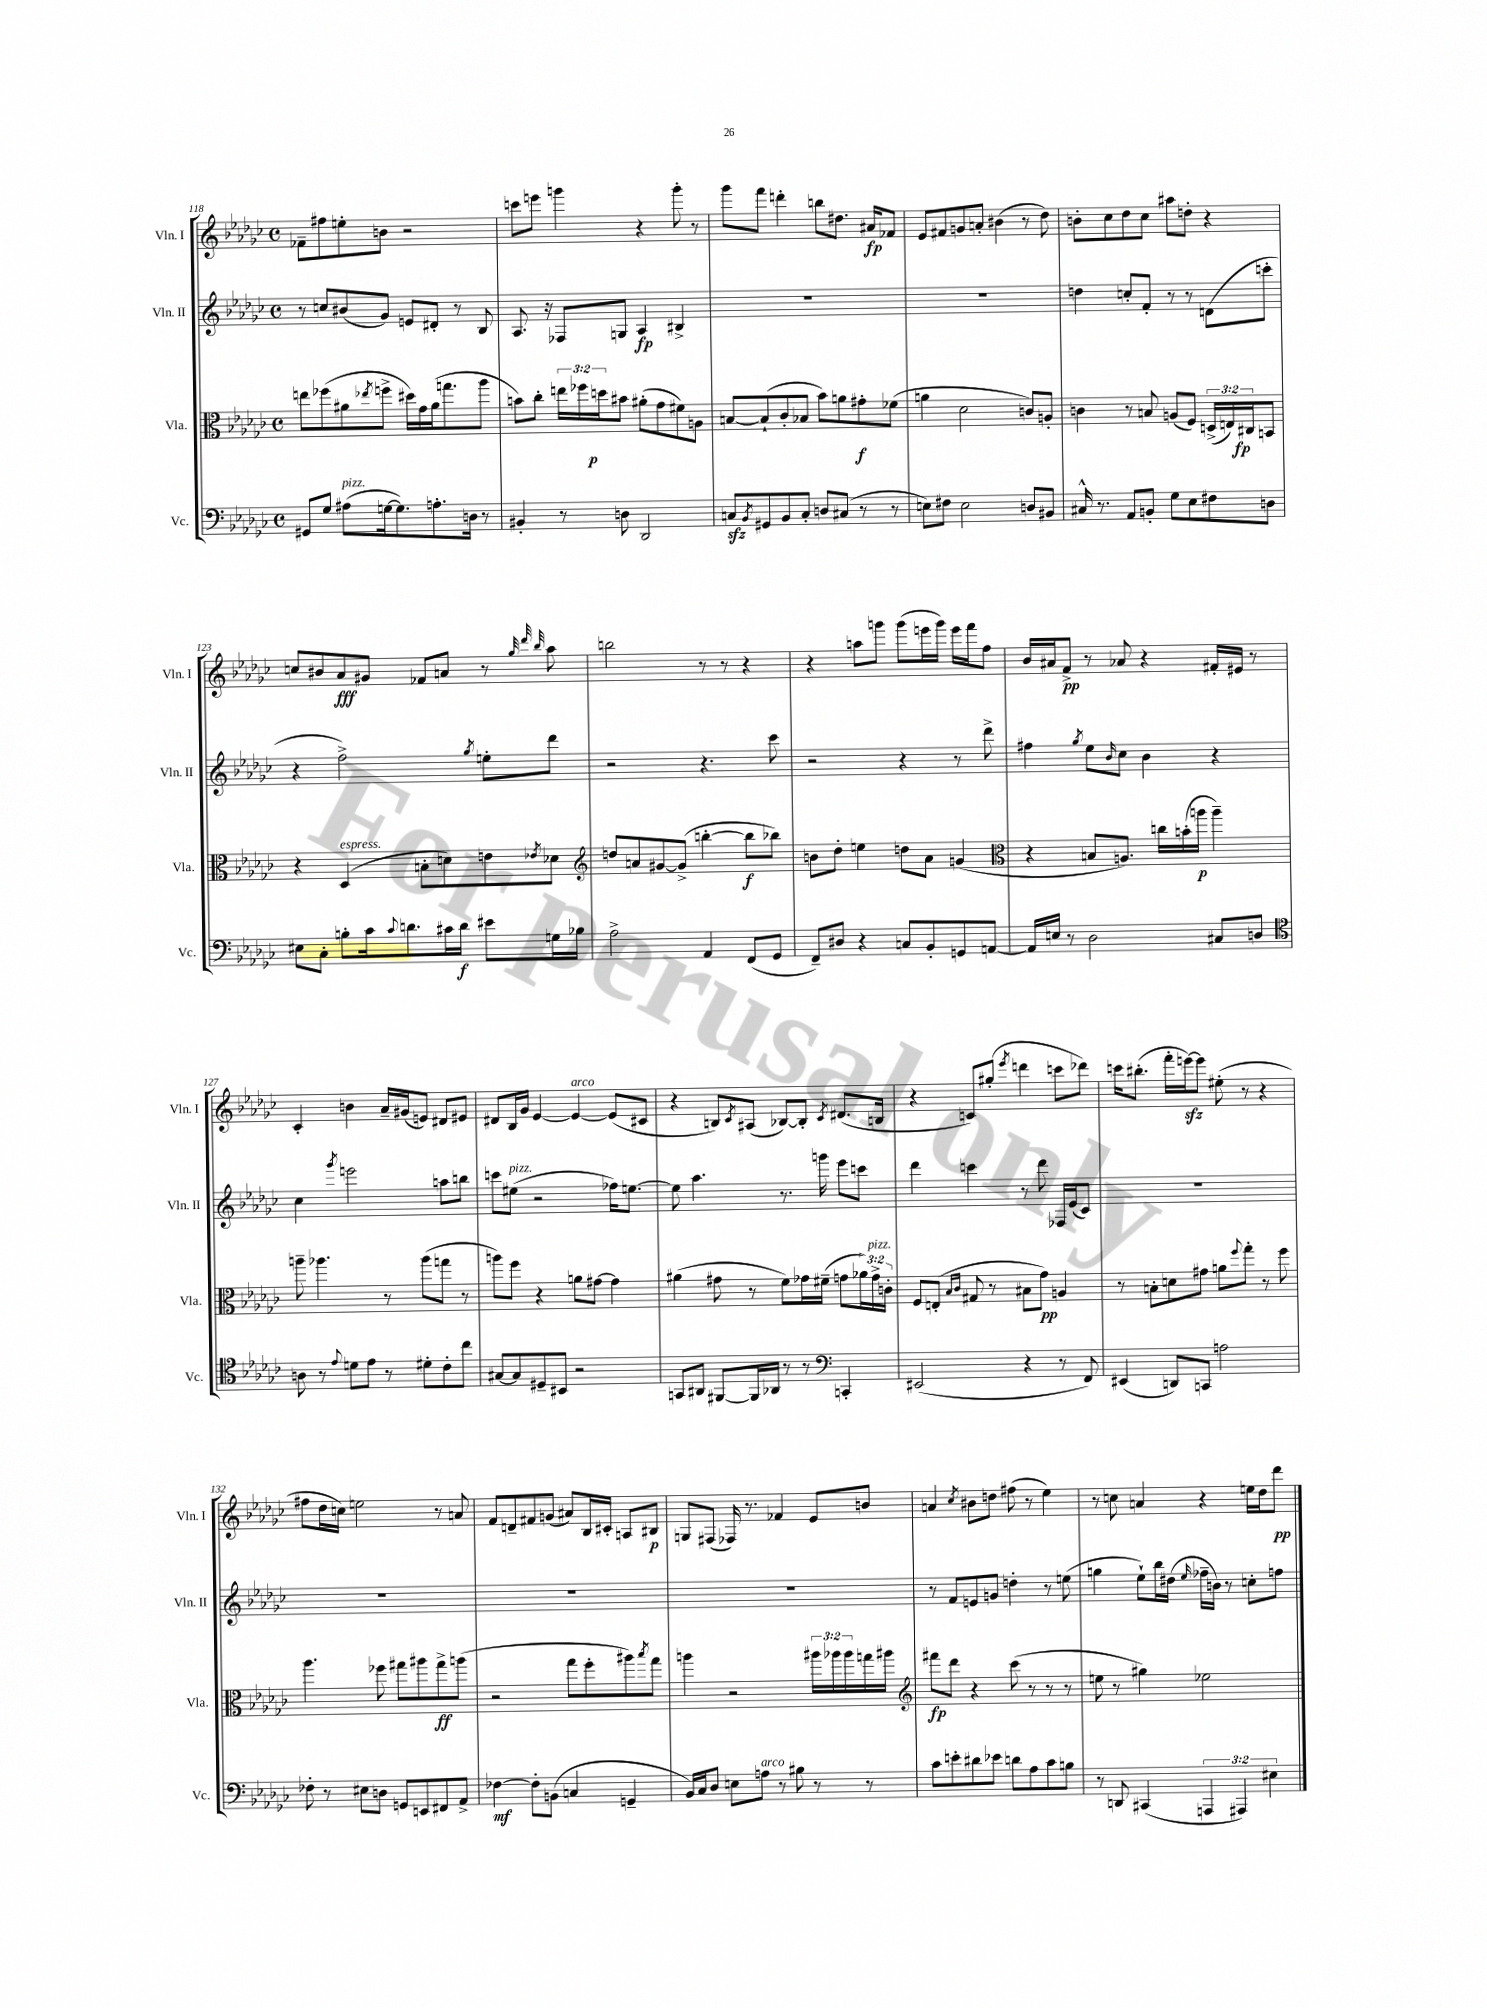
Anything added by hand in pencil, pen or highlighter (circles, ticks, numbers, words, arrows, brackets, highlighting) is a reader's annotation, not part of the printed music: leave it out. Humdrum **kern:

**kern	**dynam	**kern	**dynam	**kern	**dynam	**kern	**dynam
*part4	*part4	*part3	*part3	*part2	*part2	*part1	*part1
*staff4	*staff4	*staff3	*staff3	*staff2	*staff2	*staff1	*staff1
*I"Vc.	*	*I"Vla.	*	*I"Vln. II	*	*I"Vln. I	*
*I'Vc.	*	*I'Vla.	*	*I'Vln. II	*	*I'Vln. I	*
*clefF4	*	*clefC3	*	*clefG2	*	*clefG2	*
*k[b-e-a-d-g-c-]	*	*k[b-e-a-d-g-c-]	*	*k[b-e-a-d-g-c-]	*	*k[b-e-a-d-g-c-]	*
*M4/4	*	*M4/4	*	*M4/4	*	*M4/4	*
*met(c)	*	*met(c)	*	*met(c)	*	*met(c)	*
=118	=118	=118	=118	=118	=118	=118	=118
8GG#X/L	.	8een\L	.	8r	.	8f-X~\L	.
8G-/J	.	(8ff-X\	.	8ccn/L	.	8ff#X\	.
!LO:TX:a:i:t=pizz.	!	!	!	!	!	!	!
(8A#X\L	.	8a#X\	.	(8b#X/	.	8een'\	.
.	.	8qee-X/	.	.	.	.	.
[16Gn\k	.	8ffn^\J	.	8g-/J)	.	8bn\J	.
8.G\])	.	.	.	.	.	.	.
.	.	16dd#X\LL)	.	8en/L	.	2r	.
.	.	16g-\	.	.	.	.	.
8.An'\	.	(16a#\J	.	8d#X'/J	.	.	.
.	.	8.ggn\	.	.	.	.	.
.	.	.	.	8r	.	.	.
16Dn\Jk	.	.	.	.	.	.	.
8r	.	8aa-\J	.	8B-/	.	.	.
=119	=119	=119	=119	=119	=119	=119	=119
4BB#X'/	.	8bn\L)	.	8.A-/	.	8cccn\L	.
.	.	8cc-'\J	.	.	.	8eeen\J	.
.	.	.	.	16r	.	.	.
8r	.	24een\LL	.	8F-X/L	.	4gggn\	.
.	.	24ff-X\	.	.	.	.	.
.	.	24ddn\J	p	.	.	.	.
8Dn\	.	8b#X\J	.	8Gn/J	.	.	.
2DD-/	.	(8a#X'\L	.	4A-/	fp	4r	.
.	.	8g-\	.	.	.	.	.
.	.	8f#X\)	.	4B#X^/	.	8ggg'\	.
.	.	8An\J	.	.	.	8r	.
=120	=120	=120	=120	=120	=120	=120	=120
8Cnzz/L	.	[8Bn/L	.	1r	.	8ggg-\L	.
8qBB-/	.	.	.	.	.	.	.
8GG#X/	.	(8B`/]	.	.	.	8fff\J	.
8BB-/	.	8c-'/	.	.	.	4dddn'\	.
8C'/J	.	8B-X/J	.	.	.	.	.
8Dn/L	.	8b-\L)	.	.	.	8bbn\L	.
(8C#X/J	.	8an\	.	.	.	8.dd#X\J	.
8r	.	8g#X'\	f	.	.	.	.
.	.	.	.	.	.	16a#X/KL	fp
8r	.	(8f-X\J	.	.	.	8f-X/J	.
=121	=121	=121	=121	=121	=121	=121	=121
8En\L)	.	4an\	.	1r	.	8e-/L	.
8F#X\J	.	.	.	.	.	8f#X/	.
2E\	.	2d-\	.	.	.	8gn/	.
.	.	.	.	.	.	8an'/J	.
.	.	.	.	.	.	(4b#X\	.
8Dn/L	.	8cn/L)	.	.	.	8r	.
8BB#X/J	.	8An'/J	.	.	.	8dd-\)	.
=122	=122	=122	=122	=122	=122	=122	=122
16C#X^^/	.	4cn\	.	4ddn\	.	8bn'\L	.
8.r	.	.	.	.	.	.	.
.	.	.	.	.	.	8cc-\	.
8AA-/L	.	8r	.	8ccn'/L	.	8dd-\	.
8BBn'/J	.	8Bn/	.	8f'/J	.	8cc-\J	.
8G-\L	.	(8An/L	.	8r	.	8aa#X\L	.
8E-\	.	8F/J)	.	8r	.	8ddn'\J	.
8F#X\	.	(24Dn^/LL	.	(8dn\L	.	4r	.
.	.	24En/)	.	.	.	.	.
.	.	24C#X/J	fp	.	.	.	.
8Dn\J	.	8BBn/J	.	8cccn'\J	.	.	.
!!LO:LB:g=z
=123	=123	=123	=123	=123	=123	=123	=123
8E#X\L	.	4r	.	4r	.	8ccn/L	.
8C-'\J	.	.	.	.	.	8b#X/	.
!	!	!LO:TX:a:i:t=espress.	!	!	!	!	!
8Bn'\L	.	(4D-/	.	2ff^\)	.	8a-/	fff
16c-\k	.	.	.	.	.	8g#X/J	.
8qqc-/	.	.	.	.	.	.	.
8.dn\	.	.	.	.	.	.	.
.	.	8Bn'\L	.	.	.	8f-X/L	.
16c#X\L	.	8dn\)	.	.	.	8an/J	.
16d\JJ	f	.	.	.	.	.	.
.	.	.	.	8qgg-/	.	.	.
8e#X\L	.	8en\	.	8een'\L	.	8r	.
.	.	.	.	.	.	32qqgg-/	.
.	.	.	.	.	.	32qqddd-/	.
.	.	8qe-X/	.	.	.	32qqbb-/	.
16Gn\L	.	8d-X\J	.	8ddd-\J	.	8aa-\	.
16B-X\JJ	.	.	.	.	.	.	.
=124	=124	=124	=124	=124	=124	=124	=124
*	*	*clefG2	*	*	*	*	*
2A-^\	.	8ddn/L	.	2r	.	2bbn\	.
.	.	8an/	.	.	.	.	.
.	.	[8g#X/	.	.	.	.	.
.	.	(8g#^/J]	.	.	.	.	.
4AA-/	.	[4bbn'\	.	4.r	.	8r	.
.	.	.	.	.	.	8r	.
(8FF/L	.	8bb\L]	f	.	.	4r	.
8GG-/J	.	8bb-X\J)	.	8ccc-\	.	.	.
=125	=125	=125	=125	=125	=125	=125	=125
8FF~/L)	.	8bn\L	.	2r	.	4r	.
8D#X/J	.	8dd-'\J	.	.	.	.	.
4r	.	4een\	.	.	.	8aan\L	.
.	.	.	.	.	.	8gggn\J	.
8Cn/L	.	8ddn\L	.	4r	.	(8ggg\L	.
8BB-'/	.	8a-\J	.	.	.	16eeen\L	.
.	.	.	.	.	.	16ggg\JJ)	.
8GGn/	.	(4gn/	.	8r	.	16eee\LL	.
.	.	.	.	.	.	16fff\J	.
[8AAn/J	.	.	.	8ddd-^\	.	8ff\J	.
=126	=126	=126	=126	=126	=126	=126	=126
*	*	*clefC3	*	*	*	*	*
16AA/LL]	.	4r	.	4ff#X\	.	16b-/LL	.
16En/JJ	.	.	.	.	.	16a#X/J	.
8r	.	.	.	.	.	8f^/J	pp
.	.	.	.	8qgg-/	.	.	.
2D-\	.	8Bn/L	.	8ee-\L	.	8r	.
.	.	.	.	16qqb-/	.	.	.
.	.	8.An/J)	.	8cc-\J	.	8a-X/	.
.	.	.	.	4b-\	.	4r	.
.	.	16ccn\LL	.	.	.	.	.
.	.	(16bn'\	.	.	.	.	.
.	.	16aan\JJ	p	.	.	.	.
8C#X/L	.	4aa~\)	.	4r	.	16f#X'/LL	.
.	.	.	.	.	.	16e#X/JJ	.
8Dn/J	.	.	.	.	.	8r	.
!!LO:LB:g=z
=127	=127	=127	=127	=127	=127	=127	=127
*clefC4	*	*	*	*	*	*	*
8An\	.	8aan~\	.	4cc-\	.	4c-'/	.
8r	.	4.aa-X\	.	.	.	.	.
8qqe-/	.	.	.	8qggg-/	.	.	.
8dn\L	.	.	.	2eeen\	.	4bn\	.
8e-\J	.	.	.	.	.	.	.
8r	.	8r	.	.	.	16a-~/LL	.
.	.	.	.	.	.	(16g#X/J	.
8d#X'\L	.	(8aa-\L	.	.	.	8en/J)	.
8c-'\	.	8ggn\J	.	8aan\L	.	8d#X/L	.
8cc-\J	.	8r	.	8bbn\J	.	8e#X/J	.
=128	=128	=128	=128	=128	=128	=128	=128
[8G#X/L	.	8aan\L)	.	8cccn\L	.	8d#X/L	.
!	!	!	!	!LO:TX:a:i:t=pizz.	!	!	!
8G#/]	.	8ff\J	.	(8ee#X\J	.	16B-/L	.
.	.	.	.	.	.	16g-/JJ	.
8D#X~/	.	4r	.	2r	.	[4e-/	.
8BB#X/J	.	.	.	.	.	.	.
!	!	!	!	!	!	!LO:TX:a:i:t=arco	!
2r	.	8an\L	.	.	.	4e-/_	.
.	.	[8g#X\J	.	.	.	.	.
.	.	4g#\]	.	16ff-X\KL)	.	(8e-/L]	.
.	.	.	.	[8.een\J	.	.	.
.	.	.	.	.	.	8c#X/J	.
=129	=129	=129	=129	=129	=129	=129	=129
8GGn/L	.	(4a#X\	.	8ee\]	.	4r	.
8AA#X/J	.	.	.	4.aa-\	.	.	.
[8FF#X/L	.	8g#X\	.	.	.	8Bn/L)	.
.	.	.	.	.	.	8qc-/	.
16FF#/L]	.	8r	.	.	.	(8A#X/J	.
16AA-X/JJ	.	.	.	.	.	.	.
8r	.	8f\L)	.	8.r	.	[8B-X/L)	.
8r	.	16g-X\L	.	.	.	8B-'/J]	.
.	.	(16f#X~\JJ	.	16gggn\	.	.	.
*clefF4	*	*	*	*	*	*	*
.	.	.	.	.	.	8qc-/	.
4CCn'/	.	8gn\L	.	8eee-\L	.	(8.d#X/L	.
.	.	24a-X\L)	.	8cccn\J	.	.	.
!	!	!LO:TX:a:i:t=pizz.	!	!	!	!	!
.	.	24g^\	.	.	.	.	.
.	.	.	.	.	.	16Bn/Jk	.
.	.	24cn'\JJ	.	.	.	.	.
=130	=130	=130	=130	=130	=130	=130	=130
(2EE#X/	.	8F/L	.	4ddd-\	.	4r	.
.	.	(8En'/J	.	.	.	.	.
.	.	16qqB-/LL	.	.	.	.	.
.	.	16qqc-/JJ	.	.	.	.	.
.	.	8G#X/	.	4cccn\	.	8cn/L)	.
.	.	8r	.	.	.	(8gg#X'/J	.
.	.	.	.	.	.	8qeee-/	.
4r	.	8B#X\L	.	8r	.	4dddn\	.
.	.	8g-\J)	pp	8ddd-\	.	.	.
8r	.	4An/	.	16F-X/LL	.	8cccn\L	.
.	.	.	.	(16e-/J	.	.	.
8FF/)	.	.	.	8c-/J)	.	8ddd-X\J)	.
=131	=131	=131	=131	=131	=131	=131	=131
(4EE#X/	.	8r	.	1r	.	16cccn\KL	.
.	.	.	.	.	.	(8.bb#X'\J	.
.	.	8Bn'\L	.	.	.	.	.
8DDn/L)	.	8dn\	.	.	.	16fff'\LL	.
.	.	.	.	.	.	[16eeenzz\J)	.
8CCn/J	.	8g#X\J	.	.	.	8eee\J]	.
2An\	.	8an\L	.	.	.	(8ee#X'\	.
.	.	8qqff/	.	.	.	.	.
.	.	8gg-'\J	.	.	.	8r	.
.	.	8r	.	.	.	4r	.
.	.	8ff\	.	.	.	.	.
!!LO:LB:g=z
=132	=132	=132	=132	=132	=132	=132	=132
8F-X'\	.	4.aa-\	.	1r	.	8ff#X\L	.
8r	.	.	.	.	.	16dd-\L	.
.	.	.	.	.	.	16ccn\JJ)	.
8E#X\L	.	.	.	.	.	2een\	.
8Dn\J	.	8ff-X\	.	.	.	.	.
8GGn/L	.	8gg#X\L	.	.	.	.	.
8EEn/	.	8aa#X\	.	.	.	.	.
8FF#X/	.	8gg#^\	ff	.	.	8r	.
8AA-^/J	.	(8aan\J	.	.	.	8an/	.
=133	=133	=133	=133	=133	=133	=133	=133
[4F-X\	mf	2r	.	1r	.	8f/L	.
.	.	.	.	.	.	8dn~/	.
8F-'\L]	.	.	.	.	.	8f#X/	.
(8BBn\J	.	.	.	.	.	(8gn/J	.
4Cn/	.	8gg-\L	.	.	.	8a#X/L)	.
.	.	8ff'\	.	.	.	16B-/L	.
.	.	.	.	.	.	16c#X'/JJ	.
4GGn~/	.	8aa#X\)	.	.	.	8An/L	.
.	.	8qbb-/	.	.	.	.	.
.	.	8gg-\J	.	.	.	8B#X/J	p
=134	=134	=134	=134	=134	=134	=134	=134
16BB-/LL)	.	4aan\	.	1r	.	8Gn/L	.
16C-/J	.	.	.	.	.	.	.
8D-/J	.	.	.	.	.	(8F#X/J	.
8En\L	.	2r	.	.	.	16F-X/)	.
.	.	.	.	.	.	8.r	.
!LO:TX:a:i:t=arco	!	!	!	!	!	!	!
8An\J	.	.	.	.	.	.	.
8r	.	.	.	.	.	4f-X/	.
8B#X\	.	.	.	.	.	.	.
8r	.	24aa#X\LL	.	.	.	8e-/L	.
.	.	24aa-X\	.	.	.	.	.
.	.	24aa-\	.	.	.	.	.
8r	.	16ggn\	.	.	.	8bn/J	.
.	.	16aa#X\JJ	.	.	.	.	.
=135	=135	=135	=135	=135	=135	=135	=135
*	*	*clefG2	*	*	*	*	*
8c-\L	.	8fff#X\L	fp	8r	.	4an/	.
8en'\	.	8ddd-\J	.	8f/L	.	.	.
.	.	.	.	.	.	8qcc-/	.
8d#X\	.	4r	.	8en/	.	8b#X\L	.
8e-X\J	.	.	.	8gn/J	.	8ddn\J	.
8dn\L	.	(8ccc-\	.	4ddn'\	.	(8ff#X\	.
8A-\	.	8r	.	.	.	8r	.
8c-\	.	8r	.	8r	.	4ee-\)	.
8Bn\J	.	8r	.	(8een\	.	.	.
=136	=136	=136	=136	=136	=136	=136	=136
8r	.	8een\	.	4ggn\	.	8r	.
8DDn/	.	8r	.	.	.	8ccn\	.
(4CC#X/	.	4gg#X\)	.	8ee-`\L)	.	4an/	.
.	.	.	.	16bb-\L	.	.	.
.	.	.	.	(16dd#X\JJ	.	.	.
.	.	.	.	16qqee-/	.	.	.
6AAAn/	.	2ee-X\	.	16ff-X~\LL	.	4r	.
.	.	.	.	16bn\JJ)	.	.	.
.	.	.	.	8r	.	.	.
6AAA#X/)	.	.	.	.	.	.	.
.	.	.	.	8ccn'\L	.	16een\LL	.
.	.	.	.	.	.	16dd-\J	.
6E#X\	.	.	.	.	.	.	.
.	.	.	.	8ffn\J	.	8ddd-\J	pp
==	==	==	==	==	==	==	==
*-	*-	*-	*-	*-	*-	*-	*-
